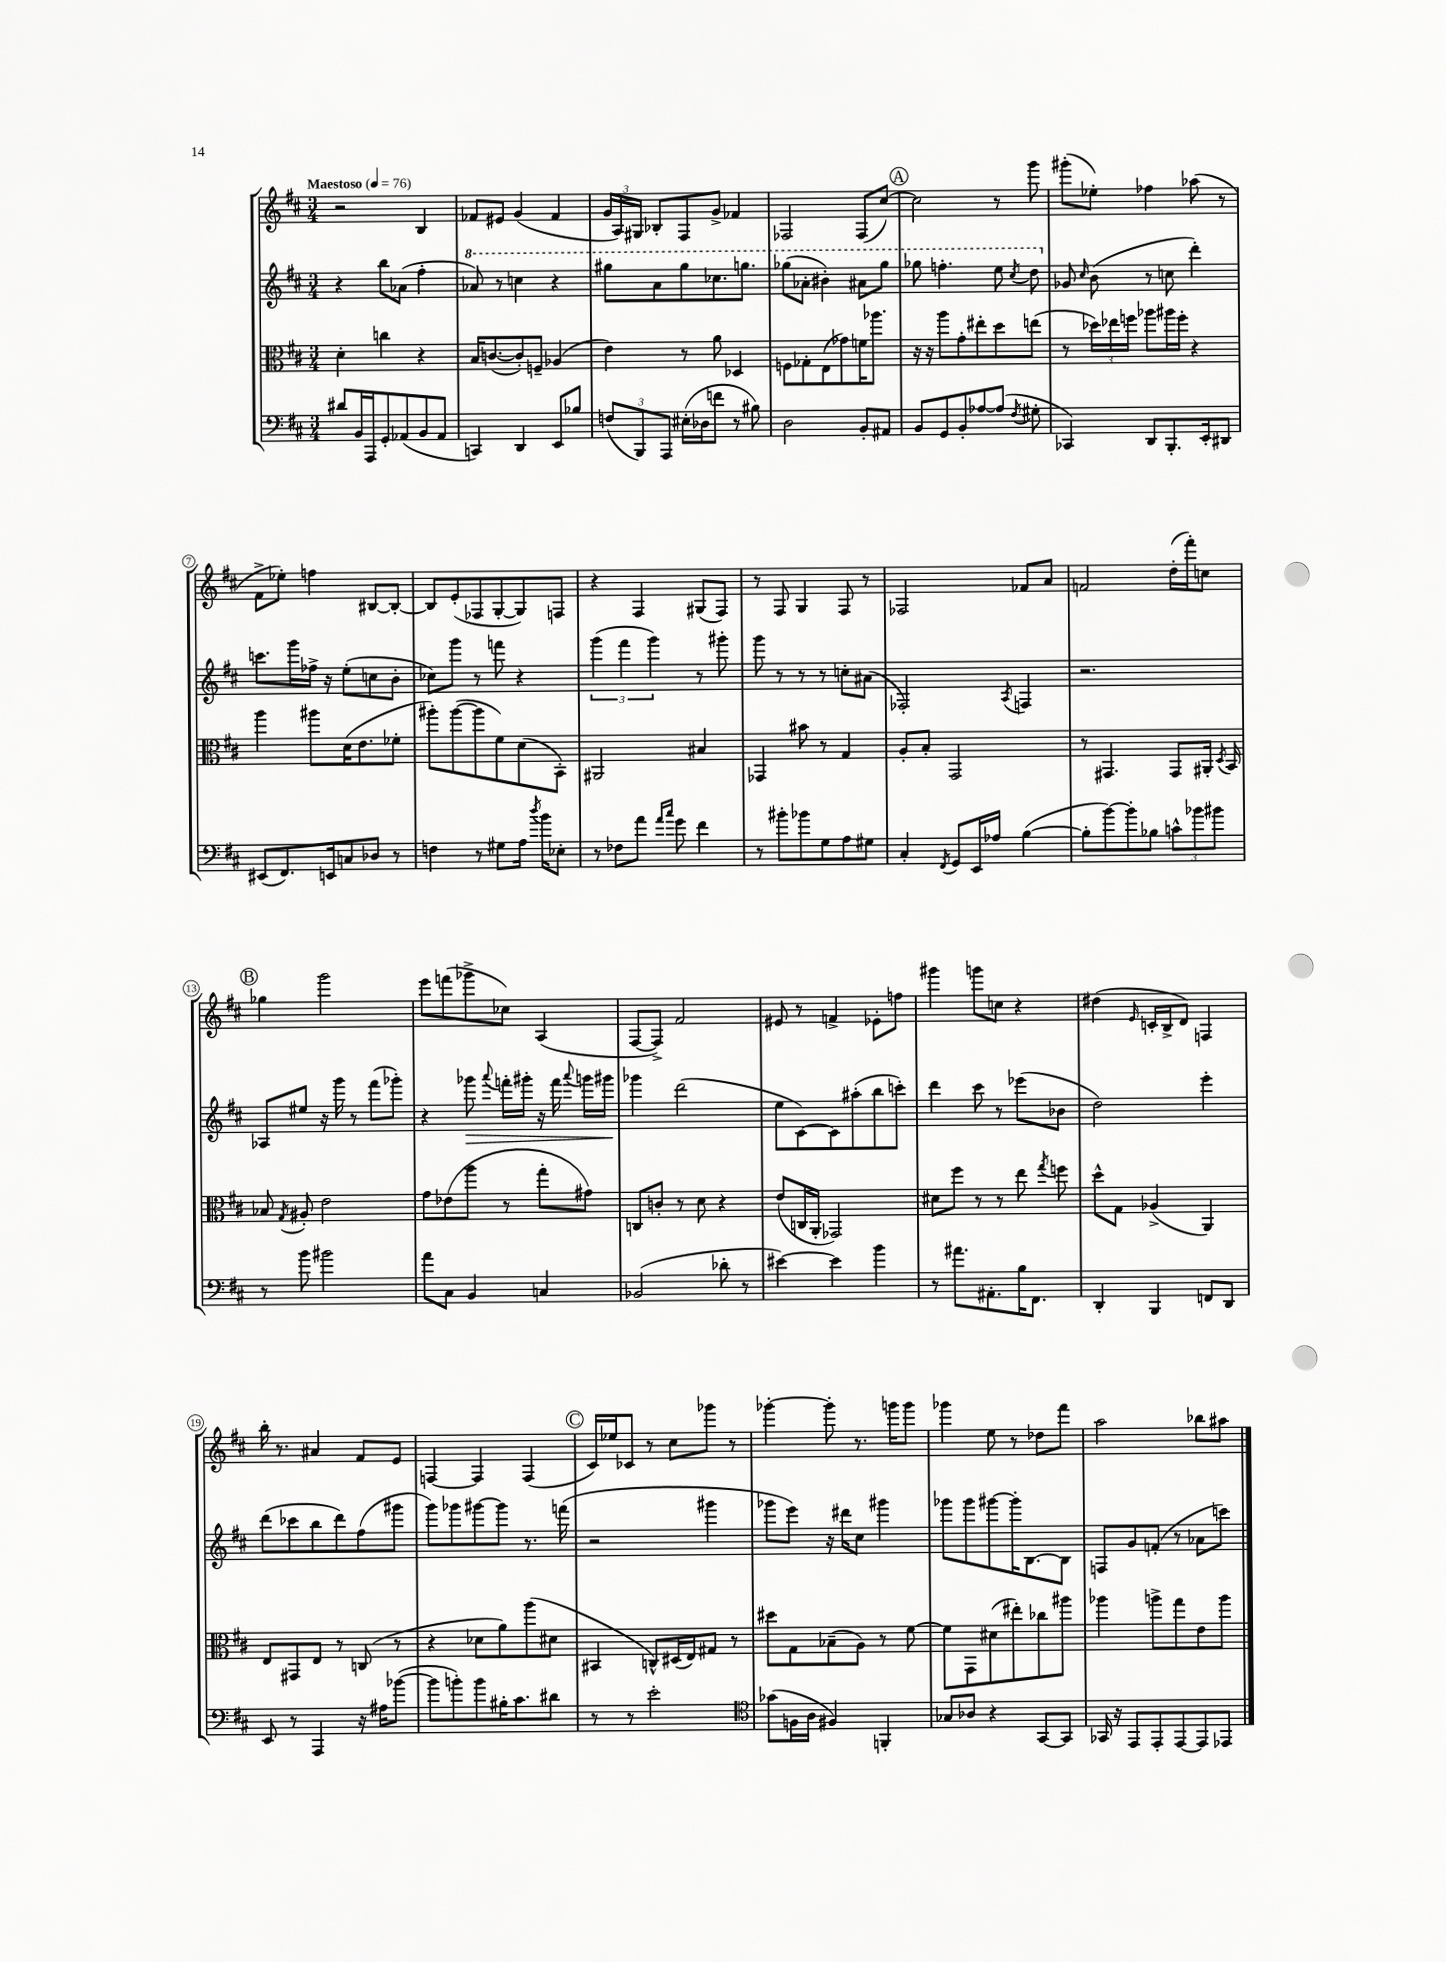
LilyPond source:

<<
\new StaffGroup <<
\new Staff = "s0" {
    \clef treble \key d \major \numericTimeSignature \time 3/4 \tempo "Maestoso" 4 = 76
    \autoBeamOff r2 b4 |
    fes'8[ eis'8] g'4( fes'4 |
    \tuplet 3/2 { g'16[ a16) gis16] } bes8[-. fis8 g'8]-> fes'4 |
    fes2 fes8[( cis''8]~) |
    \mark \markup { \circle "A" } cis''2 r8 g'''8 |
    gis'''8[-.( ees''8]-.) fes''4 aes''8( r8 |
    fis'8[-> ees''8]-.) f''4 bis8[~ bis8]~-. |
    bis8[ e'8-.( fes8 g8~-. g8) f8] |
    r4 fis4 gis8[( fis8]) |
    r8 fis8 g4 fis8 r8 |
    fes2 fes'8[ a'8] |
    f'2 d''16[-.( fis'''16-.) c''8] |
    \mark \markup { \circle "B" } ges''4 g'''2 |
    e'''8[ f'''8( ges'''8-> ces''8]) a4( |
    fis8[~ fis8]->) fis'2 |
    eis'8 r8 f'4-> ees'8[-. f''8] |
    gis'''4 g'''8[ c''8] r4 |
    dis''4( \grace { e'16 } c'16[-. b16-> d'8]) f4 |
    b''16-. r8. ais'4 fis'8[ e'8] |
    f4~ f4 f4( |
    \mark \markup { \circle "C" } cis'16[) ees''16 ces'8] r8 cis''8[ ges'''8] r8 |
    ges'''4~-. ges'''8-. r8. g'''16[ g'''8] |
    ges'''4 e''8 r8 des''8[ fis'''8] |
    a''2 bes''8[ ais''8] \bar "|." |
}
\new Staff = "s1" {
    \clef treble \key d \major \numericTimeSignature \time 3/4
    \autoBeamOff r4 b''8[ aes'8]( fis''4-. |
    \ottava #1 aes''8) r8 c'''4 r4 |
    gis'''8[ a''8 gis'''8 ces'''8. g'''8.] |
    ges'''8[( aes''8]-. bis''4-.) ais''8[ ges'''8] |
    \mark \markup { \circle "A" } ges'''8 f'''4.-. e'''8 \acciaccatura { cis'''8 } d'''8 \ottava #0 |
    ges'8 \grace { cis''16 } b'8( r8 c''8 d'''4-.) |
    c'''8.[ g'''16 fes''16]-> r16 e''8[-.( c''8 b'8]-. |
    ces''8[) g'''8] r8 f'''8 r4 |
    \tuplet 3/2 { g'''4( fis'''4 g'''4) } r8 gis'''8-. |
    g'''8 r8 r8 r8 c''8[-. ais'8]( |
    fes2-.) \acciaccatura { a8 } f4 |
    r2. |
    \mark \markup { \circle "B" } aes8[ eis''8] r16 g'''16 r8 fis'''8[( ges'''8]-.) |
    r4 ges'''8\> \appoggiatura { a'''8 } f'''16[-. gis'''16]-. r16 f'''16 \appoggiatura { a'''8 } g'''16[ gis'''16]\! |
    ges'''4 d'''2( |
    e''8[ cis'8~) cis'8 ais''8-.( b''8 c'''8]-.) |
    d'''4 cis'''8 r8 ees'''8[( bes'8] |
    d''2) e'''4-. |
    d'''8[( ces'''8 b''8 d'''8) fis''8( gis'''8] |
    g'''8[) ges'''8 gis'''8~ gis'''8] r8. f'''16( |
    \mark \markup { \circle "C" } r2 gis'''4 |
    ges'''8[ e'''8]) r16 dis'''16[ cis''8] gis'''4 |
    ges'''8[ ges'''8 gis'''8~ gis'''16-. b8.~ b8] |
    f8[ g'8 f'8]-.( r8 aes'8[ c'''8]) \bar "|." |
}
\new Staff = "s2" {
    \clef alto \key d \major \numericTimeSignature \time 3/4
    \autoBeamOff d'4-. c''4 r4 |
    b16[ c'8.~( c'8-.) f8]-- aes4( |
    e'4) r8 a'8 des4 |
    f8[ ges8-. e8( ges'8) f'16 aes''8.] |
    \mark \markup { \circle "A" } r16 r16 a''8[ g'8-. eis''8-. d''8 e''8]( |
    r8 \tuplet 3/2 { des''16[) ees''16 f''16] } aes''8[ ais''16 f''16]-. r4 |
    a''4 ais''8[ d'16( e'8. fes'8]-. |
    ais''8[-.) ais''8~( ais''8 fis'8) d'8( b,8]-.) |
    ais,2 bis4 |
    ges,4 bis'8 r8 g4 |
    a8[-. b8]-. g,2 |
    r8 gis,4. gis,8[ ais,16]-. \acciaccatura { d8 } b,16 |
    \mark \markup { \circle "B" } bes8 \acciaccatura { g8 } ais8-. e'2 |
    g'8[ ees'8( a''8] r8 g''8[-. gis'8]) |
    c8[ c'8]-. r8 d'8 r4 |
    e'8[( c16 a,16]-. ges,2) |
    dis'8[ fis''8] r8 r8 e''8 \acciaccatura { g''8 } f''8 |
    d''8[-^ g8] aes4->( a,4) |
    e8[ gis,8 e8] r8 c8( r8 |
    r4 des'8[ a'8) a''8( dis'8] |
    \mark \markup { \circle "C" } bis,4 c8[-^) dis16( e16) gis8] r8 |
    dis''8[ g8 bes8--( a8]) r8 fis'8~ |
    fis'8[ g,8 dis'8( eis''8-.) ces''8 ais''8] |
    aes''4 a''8[-> g''8 e'8 a''8] \bar "|." |
}
\new Staff = "s3" {
    \clef bass \key d \major \numericTimeSignature \time 3/4
    \autoBeamOff dis'8[ b,16 a,,16 g,8-. aes,8( b,8 aes,8] |
    c,4) d,4 e,8[ bes8] |
    \tuplet 3/2 { f8[( b,,8) a,,8] } eis16[-.( des16 f'8] r8 bis8) |
    d2 b,8[-. ais,8] |
    \mark \markup { \circle "A" } b,8[ g,8 b,8-. aes8~ aes8]( \acciaccatura { fis8 } gis8-. |
    ces,4) d,8[ b,,8.-. e,16-. dis,8] |
    eis,8[( fis,8.) e,16 c8 des8] r8 |
    f4 r8 gis8[ a16] \acciaccatura { d''8 } b'16[ ees8]-. |
    r8 fes8[ a'8] \grace { a'16[ cis''16] } g'8 fis'4 |
    r8 bis'8[-. bes'8 g8 a8 gis8] |
    cis4-. \acciaccatura { fis,8 } g,8[ e,16 aes16] b4~( |
    b8[-. b'8~) b'8-. bes8] \tuplet 3/2 { c'8[-^ bes'8 bis'8] } |
    \mark \markup { \circle "B" } r8 b'8 bis'2 |
    a'8[ cis8] b,4 c4 |
    bes,2( des'8-. r8 |
    eis'4~) eis'4 b'4 |
    r8 ais'8.[ ais,8.-. b16 fis,8.] |
    d,4-. b,,4 f,8[ d,8] |
    e,8 r8 a,,4 r16 ais16[ bes'8]~( |
    bes'8[ b'8-.) b'8 bis16-. cis'8. dis'8] |
    \mark \markup { \circle "C" } r8 r8 e'2-. |
    \clef tenor ges'8[( f16 a16] fis4) f,4-. |
    ges8[ aes8] r4 g,8[~ g,8] |
    ges,16 r16 e,8[ e,8-. e,8~ e,8 ees,8] \bar "|." |
}
>>
>>
\layout { \context { \Score \override BarNumber.stencil = #(make-stencil-circler 0.1 0.3 ly:text-interface::print) } }
